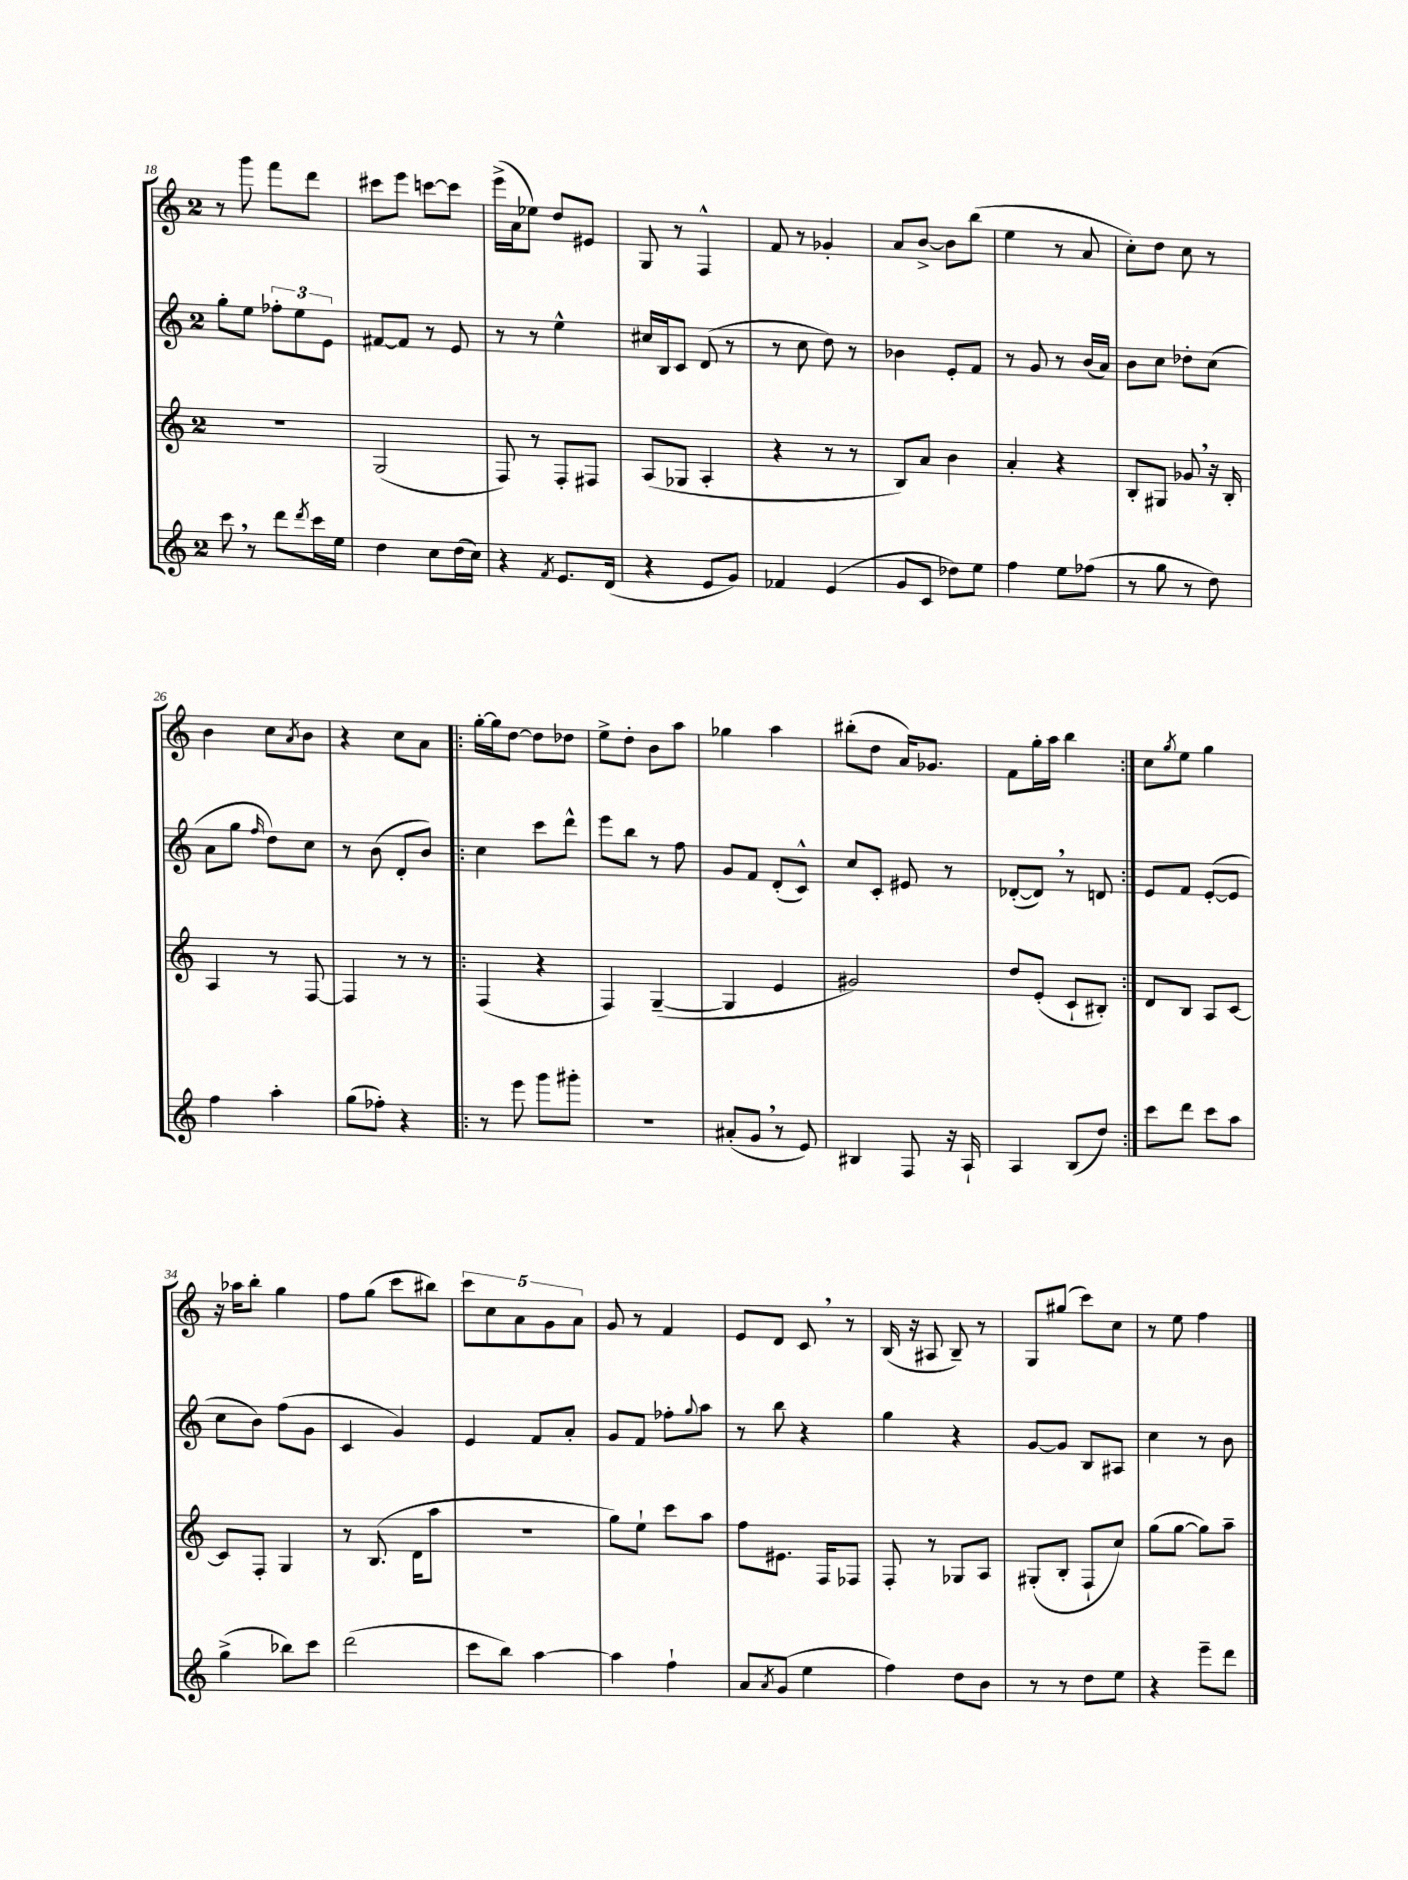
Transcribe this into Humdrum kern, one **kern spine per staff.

**kern	**kern	**kern	**kern
*staff4	*staff3	*staff2	*staff1
*clefG2	*clefG2	*clefG2	*clefG2
*k[]	*k[]	*k[]	*k[]
*M2/4	*M2/4	*M2/4	*M2/4
8ccc	2r	8gg'	8r
8r	.	8ee	8ggg
8ddd	.	12ff-'	8fff
.	.	12ee	.
8qddd	.	.	.
16ccc	.	.	8ddd
.	.	12e	.
16ee	.	.	.
=	=	=	=
4dd	(2G	[8f#	8ccc#
.	.	8f#]	8eee
8cc	.	8r	[8ccc
(16dd	.	8e	8ccc]
16cc)	.	.	.
=	=	=	=
4r	8F)	8r	(16eee^
.	.	.	16a
.	8r	8r	8ee-)
8qf	.	.	.
8.e	8F'	4ee^^	8dd
.	8F#	.	8e#
(16d	.	.	.
=	=	=	=
4r	(8A	16cc#	8G
.	.	16B	.
.	8G-	8c	8r
8e	4A'	(8d	4F^^
8g)	.	8r	.
=	=	=	=
4f-	4r	8r	8f
.	.	8cc	8r
(4e	8r	8dd)	4g-'
.	8r	8r	.
=	=	=	=
8g	8B)	4b-	8a
8c	8a	.	[8b^
8dd-)	4b	8e'	8b]
8ee	.	8f	(8bb
=	=	=	=
4ff	4a'	8r	4ee
.	.	8g	.
8ee	4r	8r	8r
(8ff-	.	(16b	8a
.	.	16a)	.
=	=	=	=
8r	8B'	8b	8cc')
8gg	8G#	8cc	8dd
8r	8g-	8dd-'	8cc
8dd)	16r	(8cc	8r
.	16B'	.	.
=	=	=	=
4ff	4A	8a	4b
.	.	8gg	.
.	.	16qqff	.
4aa'	8r	8dd)	8cc
.	.	.	8qa
.	[8F	8cc	8b
=	=	=	=
(8gg	4F]	8r	4r
8ff-')	.	(8b	.
4r	8r	8d'	8cc
.	8r	8b)	8a
=!|:	=!|:	=!|:	=!|:
8r	(4F	4cc	[16gg'
.	.	.	16gg]
8eee	.	.	[8dd
8ggg	4r	8ccc	8dd]
8ggg#'	.	8ddd^^	8dd-
=	=	=	=
2r	4F)	8eee	8ee^
.	.	8bb	8dd'
.	([4G~	8r	8b
.	.	8ff	8aa
=	=	=	=
(8a#'	4G]	8g	4gg-
8g	.	8f	.
8r	4e	(8d'	4aa
8e)	.	8c^^)	.
=	=	=	=
4B#	2g#)	8cc	(8bb#'
.	.	8c'	8dd
8F	.	8e#	16a)
.	.	.	8.g-
16r	.	8r	.
16A`	.	.	.
=	=	=	=
4A	8dd	([8d-'	8f
.	(8e'	8d-])	16gg'
.	.	.	16aa
(8B	8c`	8r	4bb
8dd)	8B#')	8d	.
=:|!	=:|!	=:|!	=:|!
8ccc	8d	8e	8cc
.	.	.	8qgg
8ddd	8B	8f	8ee
8ccc	8A	([8e'	4gg
8aa	[8c	8e]	.
=	=	=	=
(4gg^	8c]	8cc	16r
.	.	.	16aa-
.	8F'	8b)	8bb'
8bb-)	4G	(8ff	4gg
8ccc	.	8g	.
=	=	=	=
(2ddd	8r	4c	8ff
.	(8.B	.	(8gg
.	.	4g)	8ccc
.	16d	.	.
.	8aa	.	8bb#)
=	=	=	=
8ccc	2r	4e	10ccc
.	.	.	10cc
8bb)	.	.	.
.	.	.	10a
[4aa	.	8f	.
.	.	.	10g
.	.	8a'	.
.	.	.	10a
=	=	=	=
4aa]	8gg)	8g	8g
.	8ee`	8f	8r
4ff`	8ccc	8ff-'	4f
.	.	8qqgg	.
.	8aa	8aa	.
=	=	=	=
8a	8ff	8r	8e
8qa	.	.	.
(8g	8.e#	8bb	8d
4ee	.	4r	8c
.	16F	.	.
.	8F-	.	8r
=	=	=	=
4ff)	8F'	4gg	(16B
.	.	.	16r
.	8r	.	8A#
8dd	8G-	4r	8B~)
8b	8A	.	8r
=	=	=	=
8r	(8G#'	[8g	8G
8r	8B'	8g]	(8gg#
8dd	8F`	8B	8ccc)
8ee	8cc)	8A#	8cc
=	=	=	=
4r	(8gg	4cc	8r
.	[8gg	.	8ee
8eee~	8gg])	8r	4ff
8ddd	8aa~	8b	.
==	==	==	==
*-	*-	*-	*-
